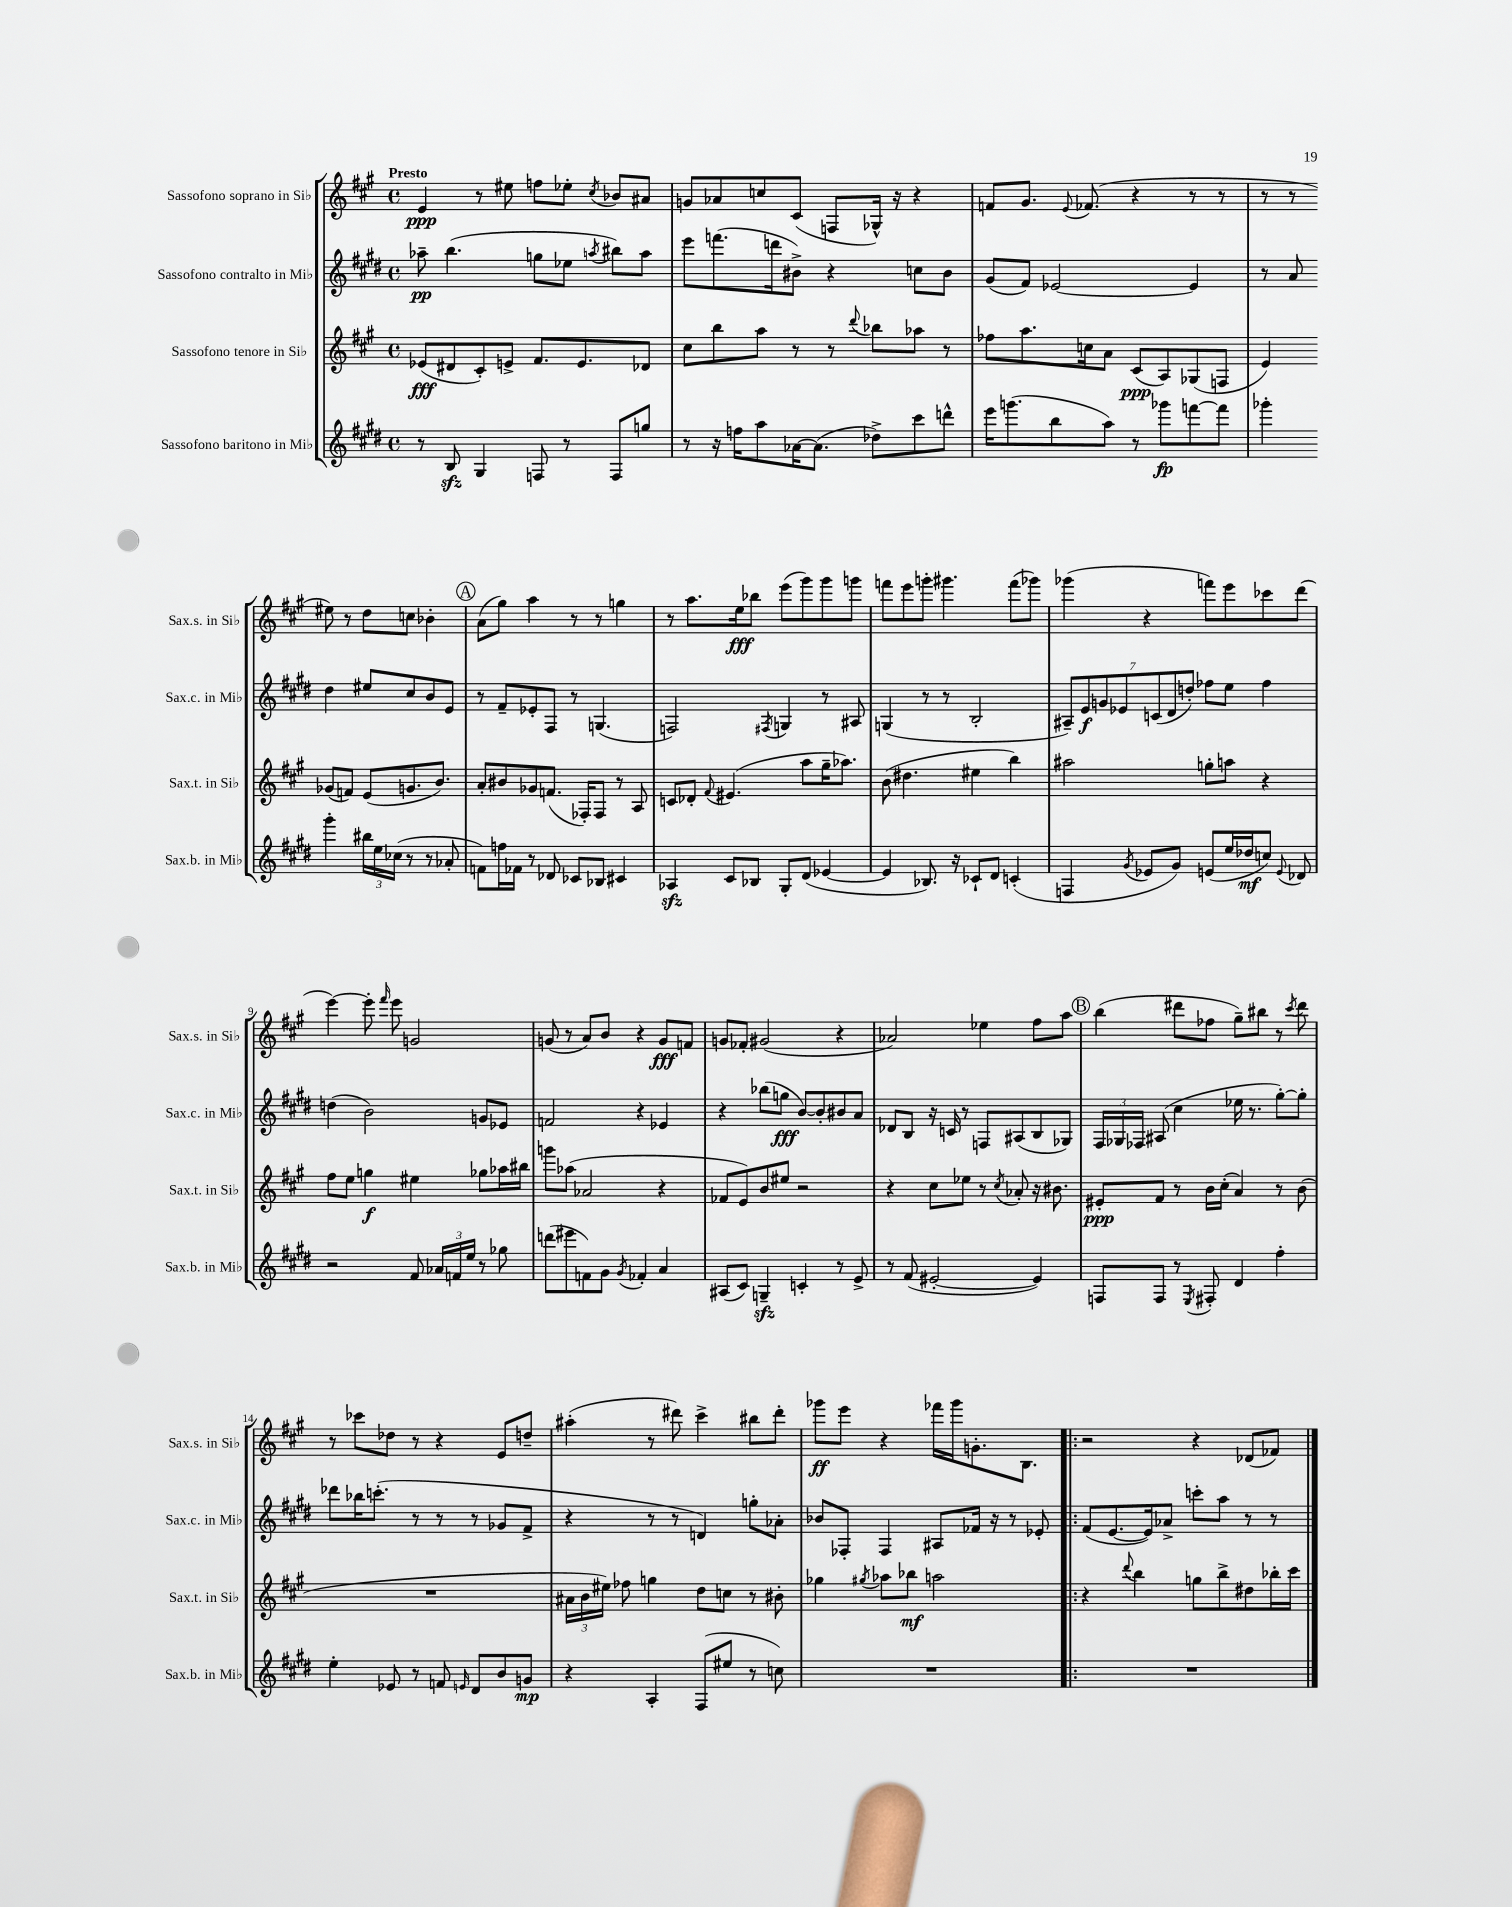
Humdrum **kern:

**kern	**kern	**kern	**kern
*staff4	*staff3	*staff2	*staff1
*clefG2	*clefG2	*clefG2	*clefG2
*k[f#c#g#d#]	*k[f#c#g#]	*k[f#c#g#d#]	*k[f#c#g#]
*M4/4	*M4/4	*M4/4	*M4/4
*met(c)	*met(c)	*met(c)	*met(c)
8r	(8e-/L	8aa-~\	4e/
8B/	8d#/	(4.bb\	.
4G#/	8c#'/)	.	8r
.	8e^/J	.	8ee#\
8F/	8.f#/L	8gg\L	8ff\L
8r	.	8ee-\J	8ee-'\J
.	8.e/	.	.
.	.	8qaa/	8qcc#/
8F/L	.	8bb#\L)	8b-/L
8gg/J	8d-/J	8aa\J	8a#/J
=	=	=	=
8r	8cc#\L	8eee\L	8g/L
16r	8bb\	(8.fff\	8a-/
16ff\LK	.	.	.
8aa\	8aa\J	.	8cc/
.	.	16ddd\k	.
[16a-\K	8r	8b#^\J)	(8c#/J
(8.a-\]J	.	.	.
.	8r	4r	8F/L
.	8qqddd/	.	.
8dd-^\L)	8bb-\L	.	16G-^^/Jk)
.	.	.	16r
8ccc#\	8aa-\J	8cc\L	4r
8ddd^^\J	8r	8b#\J	.
=	=	=	=
16eee\LK	8ff-\L	(8g#/L	8f/L
(8.ggg\	.	.	.
.	8.aa\	8f#/J)	8.g#/J
8bb\	.	[2e-/	.
.	.	.	8qqe/
.	16cc\k	.	(8.f-/
8aa\J)	8a\J	.	.
8r	(8c#/L	.	4r
8ggg-\L	8A/)	.	.
[8fff\	(8G-/	4e-/]	8r
8fff\]J	8F/J	.	8r
=	=	=	=
4ggg-'\	4e/)	8r	8r
.	.	8a/	8r
4ggg-'\	(8g-/L	4dd#\	8ee#\)
.	8f/J)	.	8r
24bb#\LL	(8e/L	8ee#/L	8dd\L
24ee\	.	.	.
(24cc-\JJ	.	.	.
8r	8.g/	8cc#/	8cc\J
8r	.	8b/	4b-'\
.	8.b/J)	.	.
8a-'/	.	8e/J	.
=	=	=	=
8f\L)	8a'/L	8r	(8a\L
16ff\L	8b#/	8f#~/L	8gg#\J)
16f-\JJ	.	.	.
8r	8g-/	8e-'/	4aa\
8d-/	(8.f/J	8F#/J	.
8c-/L	.	8r	8r
.	16F-'/LK)	.	.
8B-/J	8F-/J	(4.G/	8r
4c#/	8r	.	4gg\
.	8A/	.	.
=	=	=	=
4A-/	8c/L	2F/)	8r
.	8d-'/J	.	8.aa\L
.	8qqf#/	.	.
8c#/L	(4.e#/	.	.
.	.	.	16ee\k
8B-/J	.	.	8bb-\J
.	.	8qF#/	.
8G#'/L	.	4G/	(8eee\L
(8d#/J	8aa\L	.	8ggg#\)
[4e-/	16gg#~\K	8r	8ggg#\
.	8.aa-\J)	.	.
.	.	8A#/	8ggg\J
=	=	=	=
4e-/]	(8b\	(4G/	8fff\L
.	4.dd#\	.	8eee\
8.B-/)	.	8r	8ggg'\J
.	.	8r	4.ggg#\
16r	.	.	.
8c-`/L	4ee#\	2B'/	.
8d#/J	.	.	.
(4c'/	4bb\)	.	(8fff\L
.	.	.	8ggg-\J)
=	=	=	=
4F/	2aa#\	14A#~/L)	(4ggg-\
.	.	14e/	.
.	.	14g/	.
.	.	14e-/	.
8qg#/	.	.	.
8e-/L	.	.	4r
.	.	(14c/	.
.	.	14d#/	.
8g#/J)	.	.	.
.	.	14dd'/J)	.
(8e/L	8gg'\L	8ff-\L	8fff\L)
16ee/L	8aa\J	8ee\J	8eee\
16dd-/J	.	.	.
8cc/J)	4r	4ff-\	8ccc-\
8qqe/	.	.	.
8d-/	.	.	(8ddd\J
=	=	=	=
2r	8ff#\L	(4dd\	[4eee\)
.	8ee\J	.	.
.	4gg\	2b\)	8eee'\]
.	.	.	16qqfff#/
.	.	.	8eee\
8f#/	4ee#\	.	2g/
24a-/LL	.	.	.
24f/	.	.	.
24ee/JJ	.	.	.
8r	8gg-\L	8g/L	.
8gg-\	16aa-\L	8e-/J	.
.	16bb#\JJ	.	.
=	=	=	=
(8ddd\L	8ggg\L	2f/	(8g/
8eee#\	(8aa-\J	.	8r
8f\)	2a-/	.	8a/L)
8g#\J	.	.	8b/J
8qg#/	.	.	.
4f-'/	.	4r	4r
4a/	4r	4e-/	8g/L
.	.	.	8f/J
=	=	=	=
(8A#/L	8f-/L	4r	8g/L
8c#/J)	8e/)	.	8f-'/J
4G~/	8b/	(8bb-\L	(2g#/
.	8ee#/J	8gg\J	.
4c'/	2r	[8b/L)	.
.	.	8b'/]	.
8r	.	8b#/	4r
8e^/	.	8a/J	.
=	=	=	=
8r	4r	8d-/L	2a-/)
(8f#/	.	8B/J	.
[2e#'/	8cc#\L	16r	.
.	.	16c/	.
.	8ee-\J	8r	.
.	8r	8F/L	4ee-\
.	8qcc#/	.	.
.	8a-'/	(8A#/	.
4e#/])	16r	8B/	8ff#\L
.	8.b#\	.	.
.	.	8G-/J)	8aa\J
=	=	=	=
8F/L	8e#'/L	24F#/LL	(4bb\
.	.	24G-/	.
.	.	24F-/JJ	.
8F/J	8f#/J	(8A#/	.
8r	8r	4cc#\	8ddd#\L
8qE/	.	.	.
8F#'/	16b\LL	.	8ff-\J
.	(16cc#'\JJ	.	.
4d#/	4a/)	16ee-\	8gg#~\L)
.	.	8.r	.
.	.	.	8bb#\J
4ff#'\	8r	[8gg#'\L)	8r
.	.	.	8qccc#/
.	(8b\	8gg#'\]J	8ddd#\
=	=	=	=
4ee'\	1r	8ddd-\L	8r
.	.	16bb-\K	8ccc-\L
.	.	(8.ccc'\J	.
8e-/	.	.	8dd-\J
8r	.	8r	8r
8f/	.	8r	4r
16qqe/	.	.	.
8d#/L	.	8r	.
8b/	.	8g-/L	8e/L
8g/J	.	8f#^/J	8dd~/J
=	=	=	=
4r	24a#\LL	4r	(4aa#'\
.	24b\	.	.
.	24ee#\JJ)	.	.
.	8ff-\	.	.
4A'/	4gg\	8r	8r
.	.	8r	8ddd#\)
(8F#/L	8dd\L	4d/)	4ccc#^\
8ee#/J	8cc\J	.	.
8r	8r	8gg'\L	8bb#\L
8cc\)	8b#'\	8a-'\J	8ddd#'\J
=	=	=	=
1r	4gg-\	8b-/L	8ggg-\L
.	.	8F-'/J	8eee\J
.	8qgg#/	.	.
.	8aa-\L	4F-/	4r
.	8bb-\J	.	.
.	2aa\	8A#/L	16fff-\LL
.	.	.	16ggg-\J
.	.	16f-/Jk	8.g'\
.	.	16r	.
.	.	8r	.
.	.	.	8.B\J
.	.	8e-'/	.
=!|:	=!|:	=!|:	=!|:
1r	4r	(8f#/L	2r
.	.	[8.e/	.
.	8qqddd/	.	.
.	4bb\	.	.
.	.	16e/]k)	.
.	.	8a-^/J	.
.	8gg\L	8ccc'\L	4r
.	8bb^\	8aa\J	.
.	8dd#\	8r	(8d-/L
.	16bb-'\L	8r	8f-/J)
.	16ccc#\JJ	.	.
==	==	==	==
*-	*-	*-	*-
